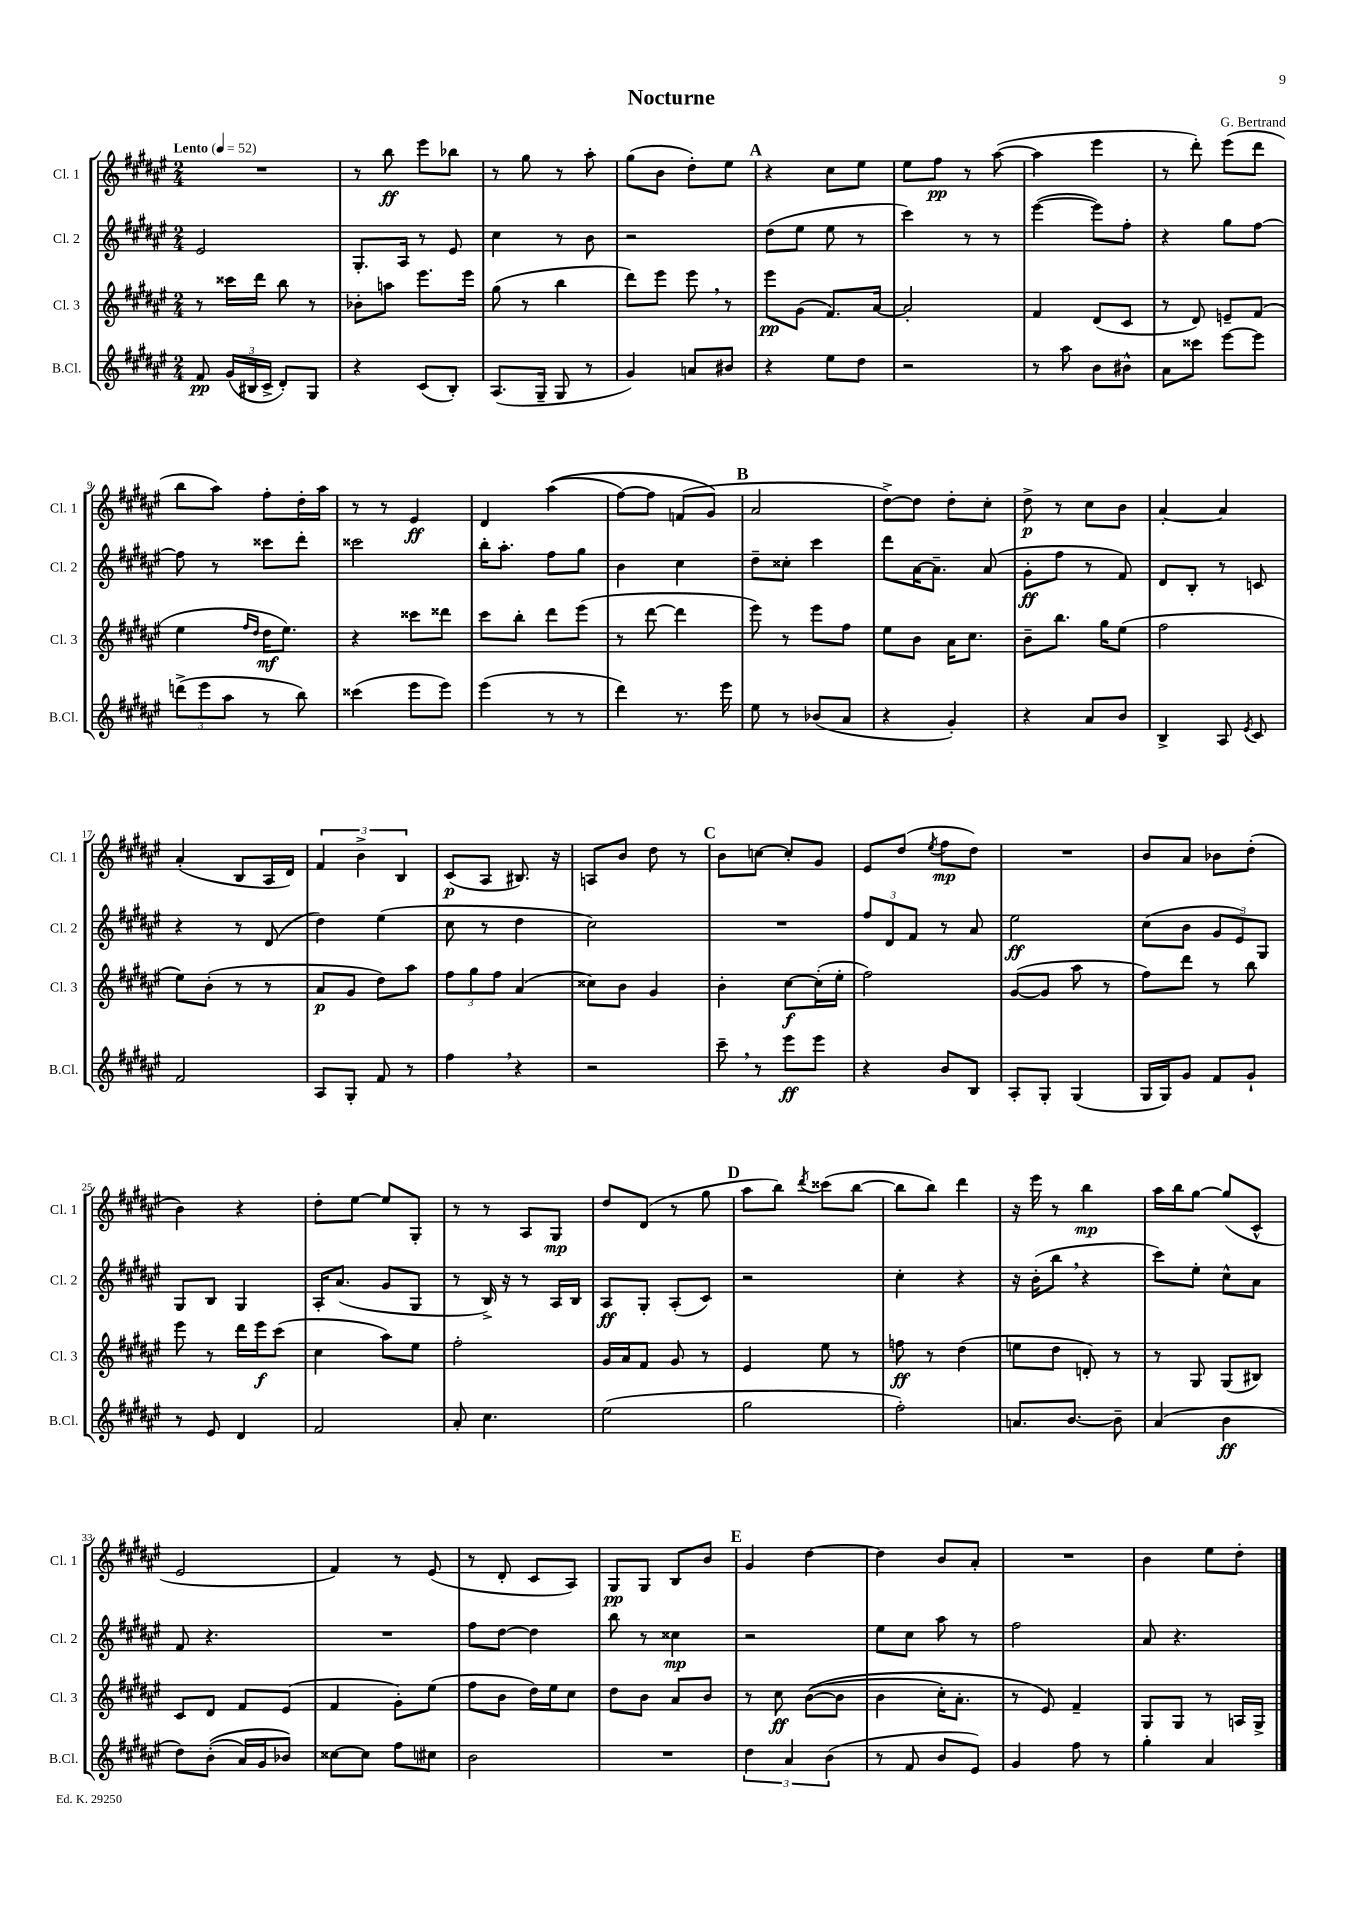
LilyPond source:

\header { title = "Nocturne" composer = "G. Bertrand" }
<<
\new StaffGroup <<
\new Staff = "s0" \with { instrumentName = "Cl. 1" shortInstrumentName = "Cl. 1" } {
    \clef treble \key fis \major \numericTimeSignature \time 2/4 \tempo "Lento" 4 = 52
    \autoBeamOff R2 |
    r8 b''8\ff eis'''8[ bes''8] |
    r8 gis''8 r8 ais''8-. |
    gis''8[( b'8] dis''8[-.) eis''8] |
    \mark \markup { \bold "A" } r4 cis''8[ eis''8] |
    eis''8[ fis''8]\pp r8 ais''8~( |
    ais''4 eis'''4 |
    r8 dis'''8-.) eis'''8[( dis'''8] |
    b''8[ ais''8]) fis''8[-. dis''16-. ais''16] |
    r8 r8 eis'4\ff |
    dis'4 ais''4(\( |
    fis''8[~) fis''8] f'8[( gis'8]\) |
    \mark \markup { \bold "B" } ais'2 |
    dis''8[~->) dis''8] dis''8[-. cis''8]-. |
    dis''8->\p r8 cis''8[ b'8] |
    ais'4~-. ais'4 |
    ais'4-.( b8[ ais16 dis'16]) |
    \tuplet 3/2 { fis'4 b'4-> b4 } |
    cis'8[\p( ais8] bis8.) r16 |
    a8[ b'8] dis''8 r8 |
    \mark \markup { \bold "C" } b'8[ c''8]~ c''8[-. gis'8] |
    eis'8[ dis''8]( \acciaccatura { eis''8 } fis''8[\mp dis''8]) |
    R2 |
    b'8[ ais'8] bes'8[ dis''8]-.( |
    b'4) r4 |
    dis''8[-. eis''8]~ eis''8[ gis8]-. |
    r8 r8 ais8[ gis8]\mp |
    dis''8[ dis'8]( r8 gis''8 |
    \mark \markup { \bold "D" } ais''8[ b''8]) \acciaccatura { dis'''8 } cisis'''8[( b''8]~ |
    b''8[ b''8]) dis'''4 |
    r16 eis'''16 r8 b''4\mp |
    ais''16[ b''16 gis''8]~ gis''8[( cis'8]-^ |
    eis'2 |
    fis'4) r8 eis'8( |
    r8 dis'8-. cis'8[ ais8]) |
    gis8[\pp gis8] b8[ b'8] |
    \mark \markup { \bold "E" } gis'4 dis''4~ |
    dis''4 b'8[ ais'8]-. |
    R2 |
    b'4 eis''8[ dis''8]-. \bar "|." |
}
\new Staff = "s1" \with { instrumentName = "Cl. 2" shortInstrumentName = "Cl. 2" } {
    \clef treble \key fis \major \numericTimeSignature \time 2/4
    \autoBeamOff eis'2 |
    gis8.[-. ais16] r8 eis'8 |
    cis''4 r8 b'8 |
    r2 |
    \mark \markup { \bold "A" } dis''8[( eis''8] eis''8 r8 |
    cis'''4) r8 r8 |
    eis'''4~( eis'''8[) fis''8]-. |
    r4 gis''8[ fis''8]~ |
    fis''8 r8 cisis'''8[ dis'''8]-. |
    cisis'''2 |
    b''16[-. ais''8.]-. fis''8[ gis''8] |
    b'4 cis''4 |
    \mark \markup { \bold "B" } dis''8[-- cisis''8]-. cis'''4 |
    dis'''8[ ais'16~ ais'8.]-- ais'8( |
    gis'8[-.\ff fis''8] r8 fis'8) |
    dis'8[ b8]-. r8 c'8 |
    r4 r8 dis'8( |
    dis''4) eis''4( |
    cis''8 r8 dis''4 |
    cis''2) |
    \mark \markup { \bold "C" } R2 |
    \tuplet 3/2 { fis''8[ dis'8 fis'8] } r8 ais'8 |
    eis''2\ff |
    cis''8[( b'8] \tuplet 3/2 { gis'8[ eis'8) gis8] } |
    gis8[ b8] gis4 |
    ais16[-. ais'8.]( gis'8[ gis8] |
    r8 b16->) r16 r8 ais16[ b16] |
    ais8[\ff gis8]-. ais8[-.( cis'8]) |
    \mark \markup { \bold "D" } r2 |
    cis''4-. r4 |
    r16 b'16[-.( b''8] \breathe r4 |
    cis'''8[) eis''8]-. cis''8[-^ ais'8] |
    fis'8 r4. |
    R2 |
    fis''8[ dis''8]~ dis''4 |
    b''8 r8 cisis''4\mp |
    \mark \markup { \bold "E" } r2 |
    eis''8[ cis''8] ais''8 r8 |
    fis''2 |
    ais'8 r4. \bar "|." |
}
\new Staff = "s2" \with { instrumentName = "Cl. 3" shortInstrumentName = "Cl. 3" } {
    \clef treble \key fis \major \numericTimeSignature \time 2/4
    \autoBeamOff r8 cisis'''16[ dis'''16] b''8 r8 |
    bes'8[-. a''8] eis'''8.[ eis'''16] |
    gis''8( r8 b''4 |
    dis'''8[) eis'''8] eis'''8 \breathe r8 |
    \mark \markup { \bold "A" } eis'''8[\pp gis'8]( fis'8.[) ais'16]~ |
    ais'2-. |
    fis'4 dis'8[( cis'8] |
    r8 dis'8) e'8[-- fis'8]( |
    eis''4 \grace { fis''16[ dis''16] } dis''16[\mf eis''8.]) |
    r4 cisis'''8[ disis'''8] |
    cis'''8[ b''8]-. dis'''8[ eis'''8]( |
    r8 dis'''8~ dis'''4 |
    \mark \markup { \bold "B" } eis'''8) r8 eis'''8[ fis''8] |
    eis''8[ b'8] ais'16[ cis''8.] |
    b'8[-- b''8.] gis''16[ eis''8]( |
    fis''2 |
    eis''8[) b'8]-.( r8 r8 |
    ais'8[\p gis'8] dis''8[) ais''8] |
    \tuplet 3/2 { fis''8[ gis''8 fis''8] } ais'4( |
    cisis''8[) b'8] gis'4 |
    \mark \markup { \bold "C" } b'4-. cis''8[~\f cis''16-.( eis''16]-. |
    fis''2) |
    gis'8[~( gis'8] ais''8 r8 |
    fis''8[) dis'''8] r8 b''8 |
    eis'''8 r8 dis'''16[ eis'''16\f cis'''8]( |
    cis''4 ais''8[) eis''8] |
    fis''2-. |
    gis'16[ ais'16 fis'8] gis'8 r8 |
    \mark \markup { \bold "D" } eis'4 eis''8 r8 |
    f''8\ff r8 dis''4( |
    e''8[ dis''8] d'8-.) r8 |
    r8 gis8 gis8[( bis8]) |
    cis'8[ dis'8] fis'8[ eis'8]( |
    fis'4 gis'8[-.) eis''8]( |
    fis''8[ b'8] dis''16[) eis''16 cis''8] |
    dis''8[ b'8] ais'8[ b'8] |
    \mark \markup { \bold "E" } r8 cis''8\ff b'8[~(\( b'8] |
    b'4 cis''16[-.) ais'8.]-. |
    r8 eis'8\) fis'4-- |
    gis8[ gis8] r8 a16[ gis16]-> \bar "|." |
}
\new Staff = "s3" \with { instrumentName = "B.Cl." shortInstrumentName = "B.Cl." } {
    \clef treble \key fis \major \numericTimeSignature \time 2/4
    \autoBeamOff fis'8\pp \tuplet 3/2 { gis'16[( bis16 cis'16]-> } dis'8[-.) gis8] |
    r4 cis'8[( b8]-.) |
    ais8.[( gis16]-- gis8 r8 |
    gis'4) a'8[ bis'8] |
    \mark \markup { \bold "A" } r4 eis''8[ dis''8] |
    r2 |
    r8 ais''8 b'8[ bis'8]-^ |
    ais'8[ cisis'''8] eis'''8[~ eis'''8] |
    \tuplet 3/2 { d'''8[->( eis'''8 ais''8] } r8 b''8) |
    cisis'''4( eis'''8[ eis'''8]) |
    eis'''4( r8 r8 |
    dis'''4) r8. eis'''16 |
    \mark \markup { \bold "B" } eis''8 r8 bes'8[( ais'8] |
    r4 gis'4-.) |
    r4 ais'8[ b'8] |
    b4-> ais8 \acciaccatura { eis'8 } cis'8 |
    fis'2 |
    ais8[ gis8]-. fis'8 r8 |
    fis''4 \breathe r4 |
    r2 |
    \mark \markup { \bold "C" } cis'''8-- \breathe r8 eis'''8[\ff eis'''8] |
    r4 b'8[ b8] |
    ais8[-. gis8]-. gis4( |
    gis16[ gis16) gis'8] fis'8[ gis'8]-! |
    r8 eis'8 dis'4 |
    fis'2 |
    ais'8-. cis''4. |
    eis''2( |
    \mark \markup { \bold "D" } gis''2 |
    fis''2-.) |
    a'8.[ b'8.]~ b'8-- |
    ais'4( b'4\ff |
    dis''8[) b'8]-.(\( ais'16[) gis'16 bes'8]\) |
    cisis''8[~ cisis''8] fis''8[ cis''8] |
    b'2 |
    R2 |
    \mark \markup { \bold "E" } \tuplet 3/2 { dis''4 ais'4 b'4( } |
    r8 fis'8 b'8[ eis'8]) |
    gis'4 fis''8 r8 |
    gis''4-. ais'4 \bar "|." |
}
>>
>>
